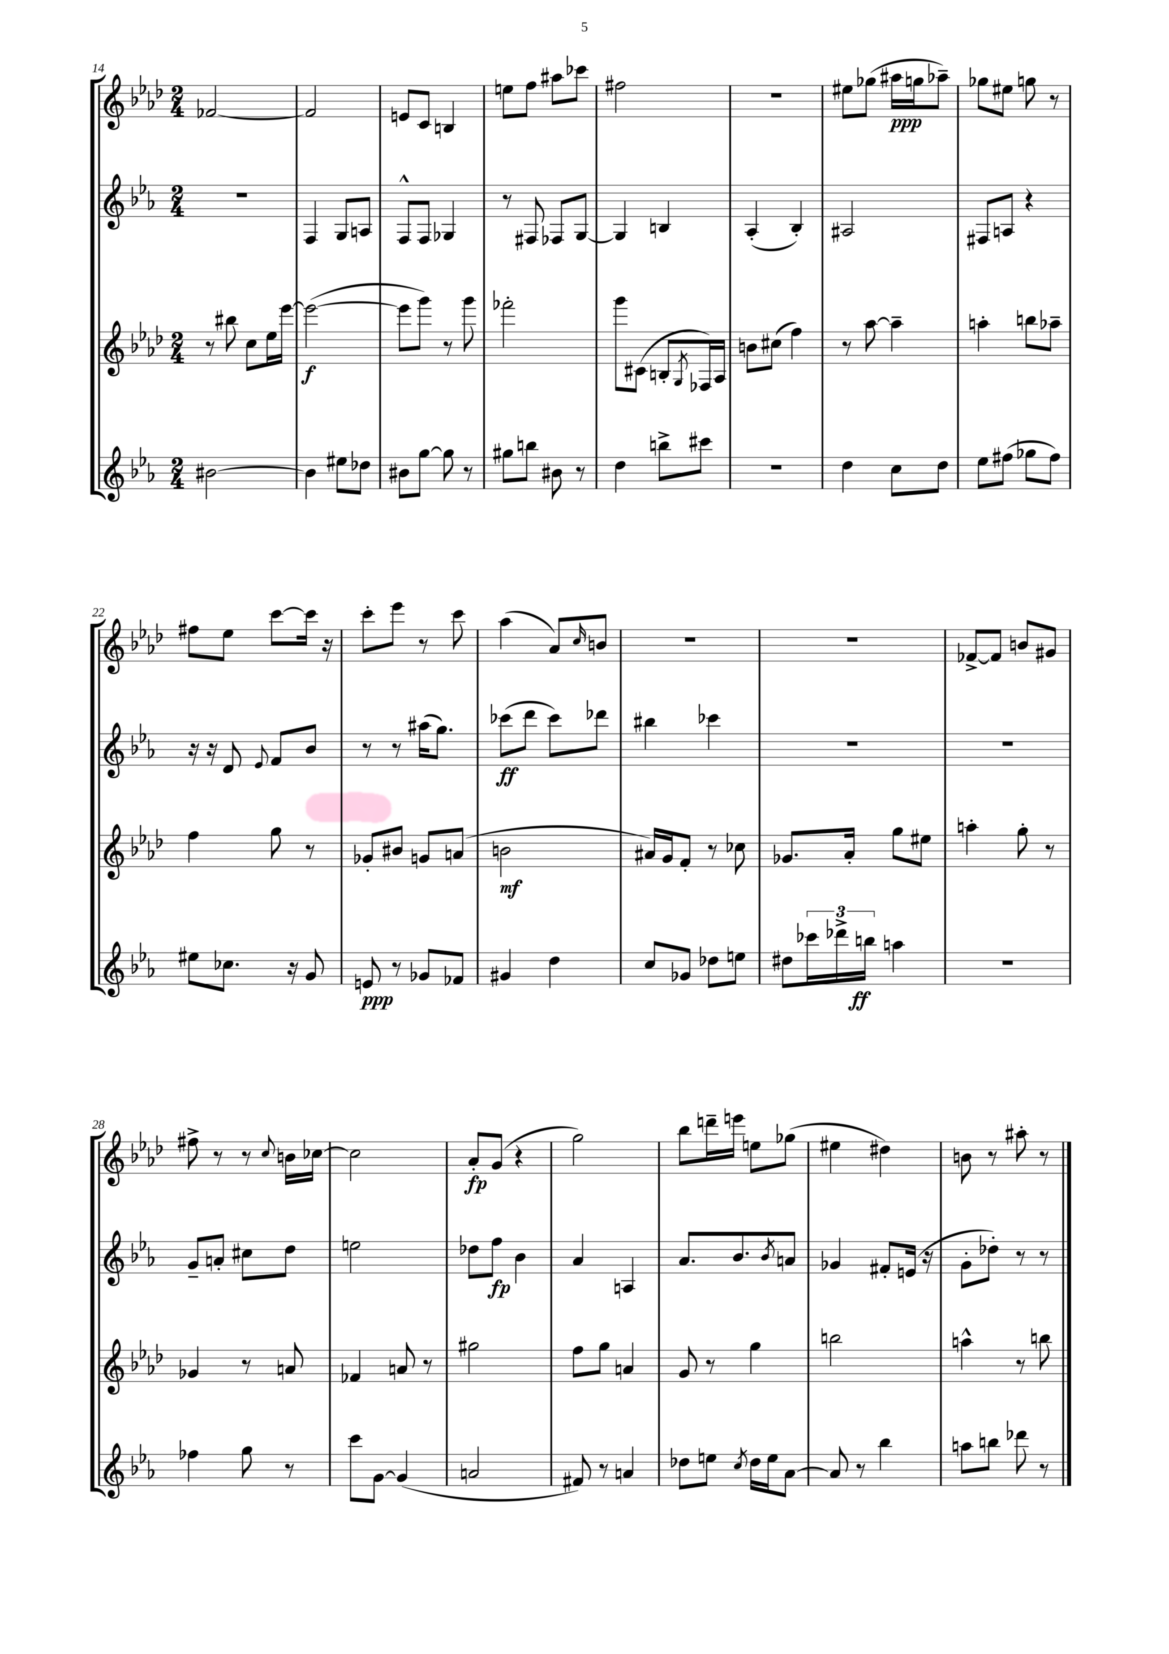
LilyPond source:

<<
\new StaffGroup <<
\new Staff = "s0" {
    \clef treble \key aes \major \numericTimeSignature \time 2/4
    fes'2~ |
    fes'2 |
    e'8 c'8 b4 |
    e''8 f''8 ais''8 ces'''8 |
    fis''2 |
    r2 |
    eis''8 ges''8( ais''16\ppp g''16 aes''8--) |
    ges''8 eis''8 g''8 r8 |
    fis''8 ees''8 c'''8~ c'''16 r16 |
    c'''8-. ees'''8 r8 c'''8 |
    aes''4( aes'8) \grace { c''16 } b'8 |
    R2 |
    r2 |
    fes'8~-> fes'8 b'8 gis'8 |
    fis''8-> r8 r8 \appoggiatura { c''8 } b'16 ces''16~ |
    ces''2 |
    aes'8-.\fp g'8( r4 |
    g''2) |
    bes''8 d'''16-- e'''16 e''8 ges''8( |
    eis''4 dis''4) |
    b'8 r8 ais''8-. r8 \bar "|." |
}
\new Staff = "s1" {
    \clef treble \key ees \major \numericTimeSignature \time 2/4
    R2 |
    f4 g8 a8 |
    f8-^ f8 ges4 |
    r8 fis8 fes8 g8~ |
    g4 b4 |
    aes4-.( bes4-.) |
    ais2 |
    fis8 a8 r4 |
    r16 r16 d'8 \appoggiatura { ees'8 } f'8 bes'8 |
    r8 r8 ais''16( g''8.) |
    ces'''8\ff( d'''8 ces'''8) des'''8 |
    bis''4 ces'''4 |
    R2 |
    R2 |
    g'8-- a'8-. cis''8 d''8 |
    e''2 |
    des''8 f''8\fp bes'4 |
    aes'4 a4 |
    aes'8. bes'8. \acciaccatura { bes'8 } a'8 |
    ges'4 fis'8-. e'16( r16 |
    g'8-. des''8-.) r8 r8 \bar "|." |
}
\new Staff = "s2" {
    \clef treble \key aes \major \numericTimeSignature \time 2/4
    r8 bis''8 c''8 ees''16 ees'''16~ |
    ees'''2~\f( |
    ees'''8 g'''8) r8 g'''8 |
    fes'''2-. |
    g'''8 cis'8( b8-. \acciaccatura { g8 } fes16) aes16 |
    b'8 cis''8( f''4) |
    r8 aes''8~ aes''4-- |
    a''4-. b''8 aes''8-- |
    f''4 g''8 r8 |
    ges'8-. bis'8 g'8 a'8( |
    b'2\mf |
    ais'16) g'16 f'8-. r8 ces''8 |
    ges'8. aes'16-. g''8 eis''8 |
    a''4-. g''8-. r8 |
    ges'4 r8 a'8 |
    fes'4 a'8 r8 |
    gis''2 |
    f''8 g''8 a'4 |
    g'8 r8 g''4 |
    b''2 |
    a''4-^ r8 b''8 \bar "|." |
}
\new Staff = "s3" {
    \clef treble \key ees \major \numericTimeSignature \time 2/4
    bis'2~ |
    bis'4 eis''8 des''8 |
    bis'8 g''8~ g''8 r8 |
    gis''8 b''8 bis'8 r8 |
    d''4 b''8-> cis'''8 |
    R2 |
    d''4 c''8 d''8 |
    ees''8 fis''8( ges''8 fis''8) |
    eis''8 ces''8. r16 g'8 |
    e'8\ppp r8 ges'8 fes'8 |
    gis'4 d''4 |
    c''8 ges'8 des''8 e''8 |
    dis''8 \tuplet 3/2 { ces'''16 des'''16-> b''16\ff } a''4 |
    R2 |
    fes''4 g''8 r8 |
    c'''8 g'8~ g'4( |
    a'2 |
    fis'8) r8 a'4 |
    des''8 e''8 \acciaccatura { c''8 } des''16 e''16 aes'8~ |
    aes'8 r8 bes''4 |
    a''8 b''8 des'''8 r8 \bar "|." |
}
>>
>>
\layout { \context { \Score currentBarNumber = #14 } }
